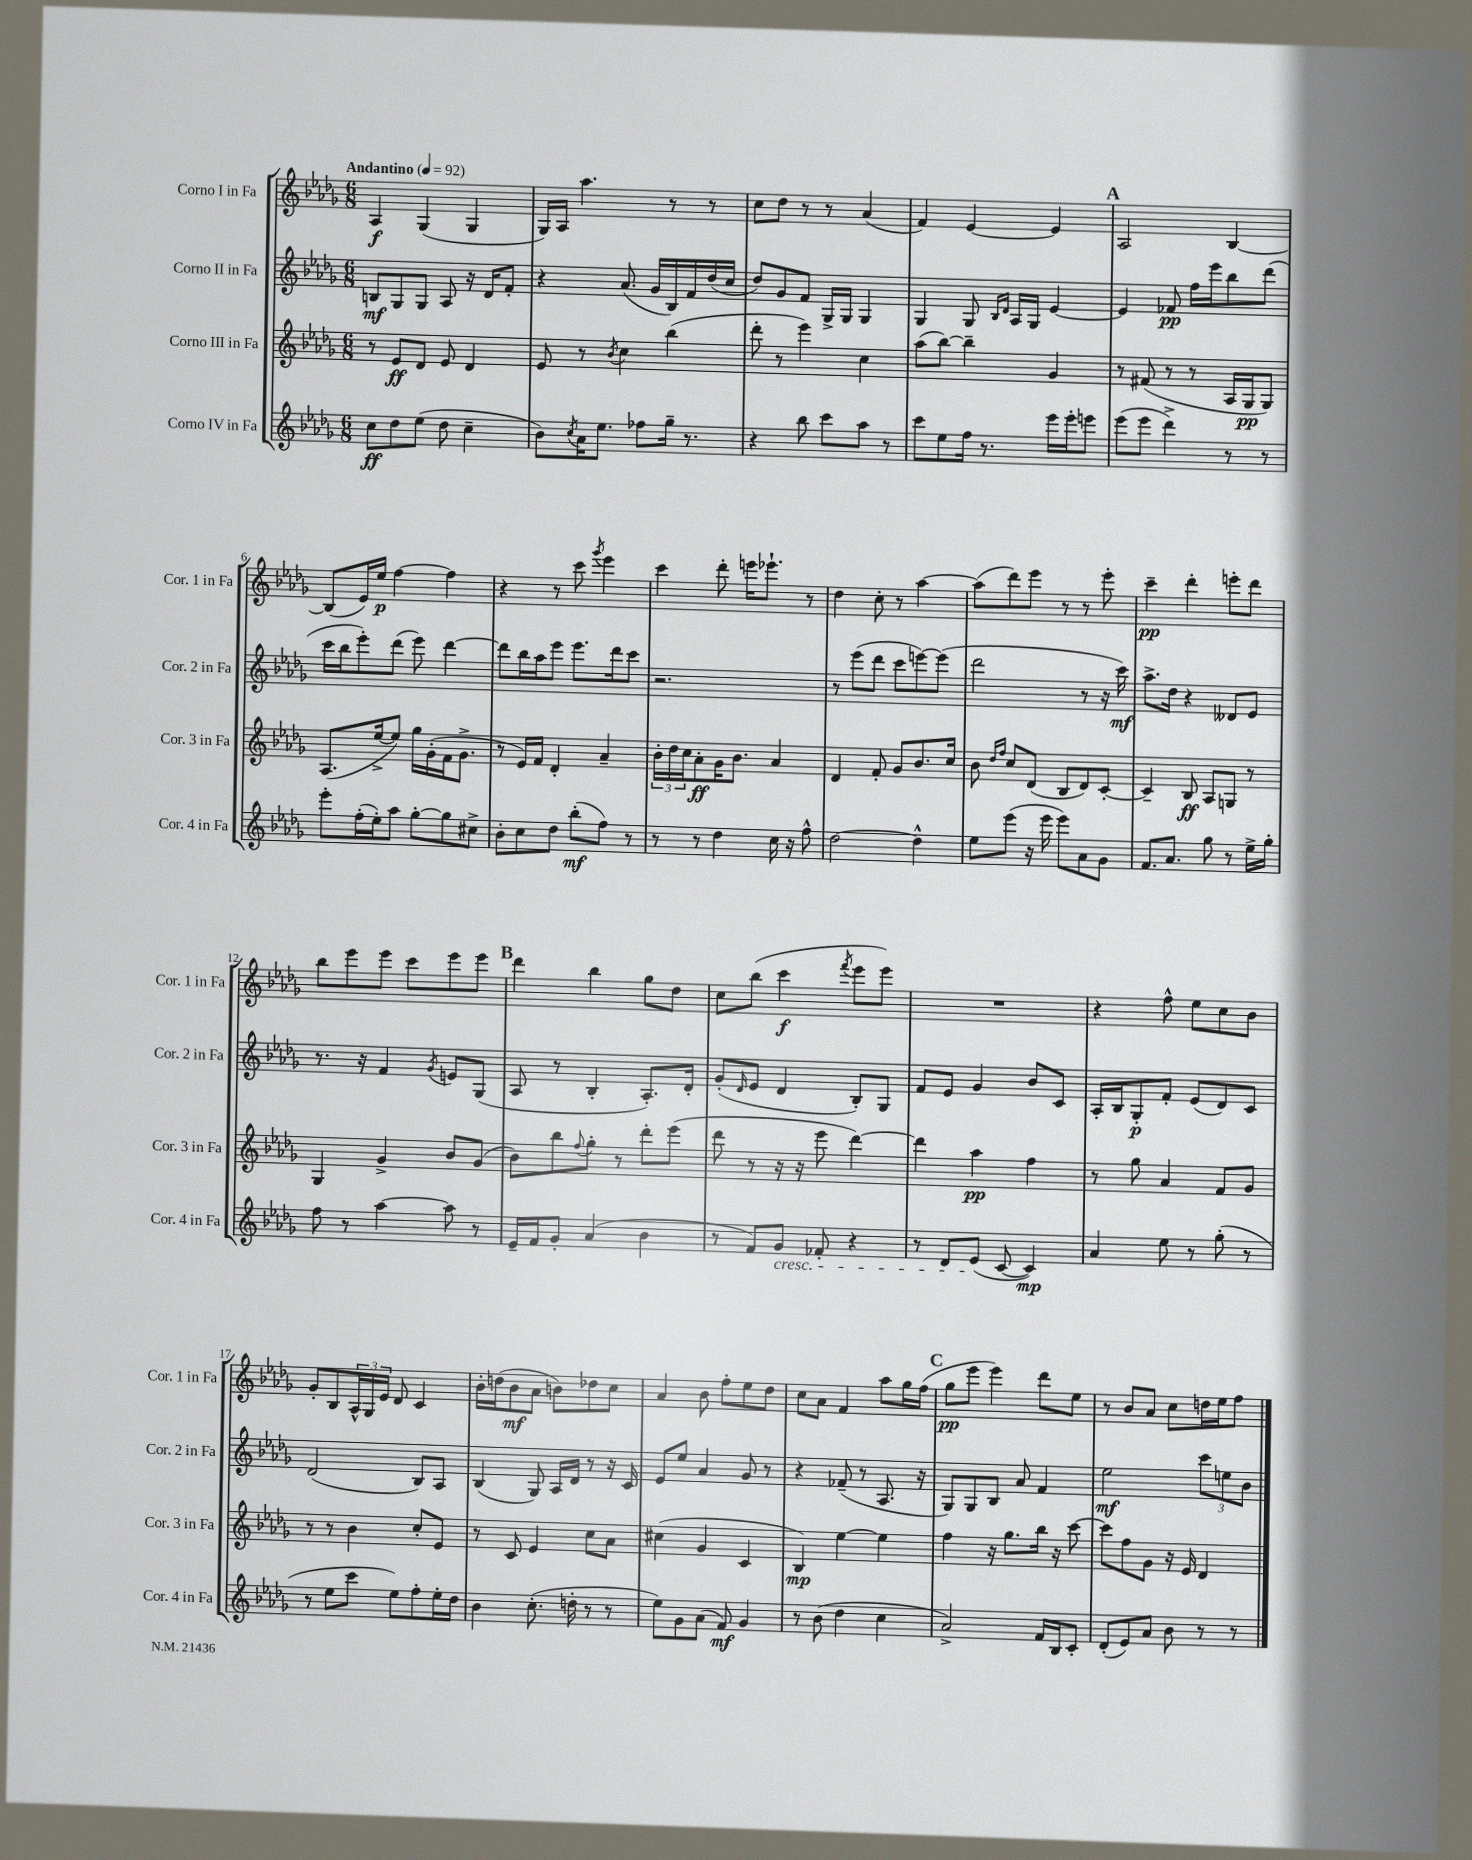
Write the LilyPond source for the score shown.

<<
\new StaffGroup <<
\new Staff = "s0" \with { instrumentName = "Corno I in Fa" shortInstrumentName = "Cor. 1 in Fa" } {
    \clef treble \key des \major \numericTimeSignature \time 6/8 \tempo "Andantino" 4 = 92
    aes4\f ges4( ges4 |
    ges16) aes16 aes''4. r8 r8 |
    c''8 des''8 r8 r8 aes'4( |
    f'4) ees'4~ ees'4 |
    \mark \markup { \bold "A" } aes2 bes4~ |
    bes8( ees'16) ees''16\p f''4~ f''4 |
    r4 r8 c'''8 \acciaccatura { ges'''8 } ees'''4 |
    c'''4 des'''8-. e'''16 ees'''8.-! r8 |
    des''4 c''8-. r8 aes''4~ |
    aes''8( des'''8) ees'''8 r8 r8 ees'''8-. |
    c'''4--\pp des'''4-. e'''8-. des'''8 |
    bes''8 ees'''8 ees'''8 c'''8 ees'''8 ees'''8 |
    \mark \markup { \bold "B" } des'''4 bes''4 ges''8 des''8 |
    c''8 bes''8( c'''4\f \acciaccatura { f'''8 } ees'''8 ees'''8) |
    R2. |
    r4 f''8-^ ees''8 c''8 bes'8 |
    ges'8-. bes8 \tuplet 3/2 { aes16-^ ges16 ees'16 } des'8 c'4 |
    bes'16-. d''16( bes'8\mf aes'8 b'8) des''8 c''8 |
    aes'4 bes'8 f''8-. ees''8 des''8 |
    c''8 aes'8 f'4 aes''8 ges''16 f''16( |
    \mark \markup { \bold "C" } ges''8\pp ees'''8 ees'''4) des'''8 ees''8 |
    r8 bes'8 aes'8 c''8 d''16 ees''16 f''8 \bar "|." |
}
\new Staff = "s1" \with { instrumentName = "Corno II in Fa" shortInstrumentName = "Cor. 2 in Fa" } {
    \clef treble \key des \major \numericTimeSignature \time 6/8
    b8\mf ges8 ges8 aes8 r16 des'16 f'8-. |
    r4 aes'8.( ges'16 bes16) f'16 des''16( c''16 |
    des''8) ges'8 f'8 ges16-> ges16 ges4 |
    ges4 ges8 \grace { bes16 des'16 } aes16 ges16 ees'4~ |
    \mark \markup { \bold "A" } ees'4 fes'8\pp f''16 ees'''16 bes''8 des'''8( |
    c'''16 bes''16 ees'''8-.) des'''8( ees'''8) des'''4~ |
    des'''8 bes''16 aes''16 ees'''8 ees'''8. des'''16 c'''8 |
    r2. |
    r8 ees'''8( des'''8 c'''8 e'''8~) e'''8( |
    des'''2 r8 r16 c'''16\mf) |
    aes''8.-> des''16 r4 deses'8 ees'8 |
    r8. r16 f'4 \acciaccatura { ges'8 } e'8 ges8( |
    \mark \markup { \bold "B" } aes8 r8 bes4-. aes8.-.) des'16-. |
    ges'8-.( \grace { des'16 } ees'8 des'4 bes8-.) ges8 |
    f'8 ees'8 ges'4 bes'8 c'8 |
    aes16-. bes16 ges8-.\p f'8-. ees'8( des'8) c'8 |
    des'2( bes8) aes8 |
    bes4( ges8) aes16 des'16 r8 r16 c'16 |
    ees'8 ees''8 aes'4 ges'8 r8 |
    r4 fes'8--( r8 aes8. r16 |
    \mark \markup { \bold "C" } ges8) ges8 bes8 aes'8 f'4 |
    ees''2\mf \tuplet 3/2 { c'''8 e''8 bes'8 } \bar "|." |
}
\new Staff = "s2" \with { instrumentName = "Corno III in Fa" shortInstrumentName = "Cor. 3 in Fa" } {
    \clef treble \key des \major \numericTimeSignature \time 6/8
    r8 ees'8\ff des'8 ees'8 des'4 |
    ees'8 r8 \acciaccatura { bes'8 } c''4 bes''4( |
    des'''8-. r8 ees'''4) c''4 |
    aes''8( bes''8~) bes''4-- ges'4 |
    \mark \markup { \bold "A" } r8 fis'8( r8 r8 aes16 ges16\pp ges8) |
    aes8.( ees''16~-> ees''8) ges''16 ges'16-.( f'16 ges'8.-> |
    r8 ees'16) f'16 des'4-. aes'4-- |
    \tuplet 3/2 { bes'16-. des''16 c''16 } aes'8-.\ff ges'16 bes'8. aes'4 |
    des'4 f'8-. ges'8 bes'8. c''16 |
    bes'8 \grace { des''16 f''16 } c''8 des'8( bes8 des'8) c'8~-. |
    c'4-- bes8\ff aes8 g8 r8 |
    ges4 ges'4-> bes'8 ges'8( |
    \mark \markup { \bold "B" } bes'8) bes''8 \appoggiatura { f''8 } ges''8-. r8 des'''8-. ees'''8( |
    des'''8 r8 r16 r16 ees'''8 des'''4~) |
    des'''4 aes''4\pp f''4 |
    r8 ges''8 aes'4 f'8 ges'8 |
    r8 r8 bes'4 c''8-. ees'8 |
    r8 c'8 ees'4 c''8 aes'8 |
    cis''4( ges'4 c'4 |
    bes4\mp) ees''4~ ees''4 |
    \mark \markup { \bold "C" } f''4 r16 ges''8. bes''16 r16 c'''8~ |
    c'''8 f''8 ges'8 r16 ees'16 des'4 \bar "|." |
}
\new Staff = "s3" \with { instrumentName = "Corno IV in Fa" shortInstrumentName = "Cor. 4 in Fa" } {
    \clef treble \key des \major \numericTimeSignature \time 6/8
    c''8\ff des''8 ees''8( des''8 c''4-- |
    bes'8) \acciaccatura { c''8 } aes'16 ees''8. fes''8 ges''16-- r8. |
    r4 bes''8 c'''8 aes''8 r8 |
    c'''8 ees''8 f''16 r8. ees'''16 ees'''16-. e'''8 |
    \mark \markup { \bold "A" } ees'''8( ees'''8 des'''4->) r8 r8 |
    ees'''8-. f''16-.( ees''16-.) aes''8 ges''8~-. ges''8 cis''8-> |
    bes'8-. c''8 des''8 bes''8-.\mf( f''8) r8 |
    r8 r8 des''4 c''16 r16 f''8-^ |
    des''2~ des''4-^ |
    ees''8 ees'''8( r16 ees'''16 ees'''8) aes'8 ges'8 |
    f'8. aes'8. ges''8 r8 ees''16-> ges''16-. |
    f''8 r8 aes''4~ aes''8 r8 |
    \mark \markup { \bold "B" } ees'16-- f'16 ges'8-. aes'4( bes'4 |
    r8 f'8) ges'8\cresc fes'8-. r4 |
    r8 des'8 ees'8\!( c'8~ c'4\mp) |
    aes'4 ees''8 r8 ges''8-.( r8 |
    r8 ees''8 c'''8 ees''8) f''8-. ees''16-. des''16 |
    bes'4 c''8.-.( d''16-. r8 r8 |
    ees''8) ges'8 aes'8( f'8\mf) ges'4 |
    r8 bes'8( des''4 c''4 |
    \mark \markup { \bold "C" } aes'2->) f'16 bes16 c'8-. |
    des'8-.( ees'8) aes'8 bes'8 r8 r8 \bar "|." |
}
>>
>>
